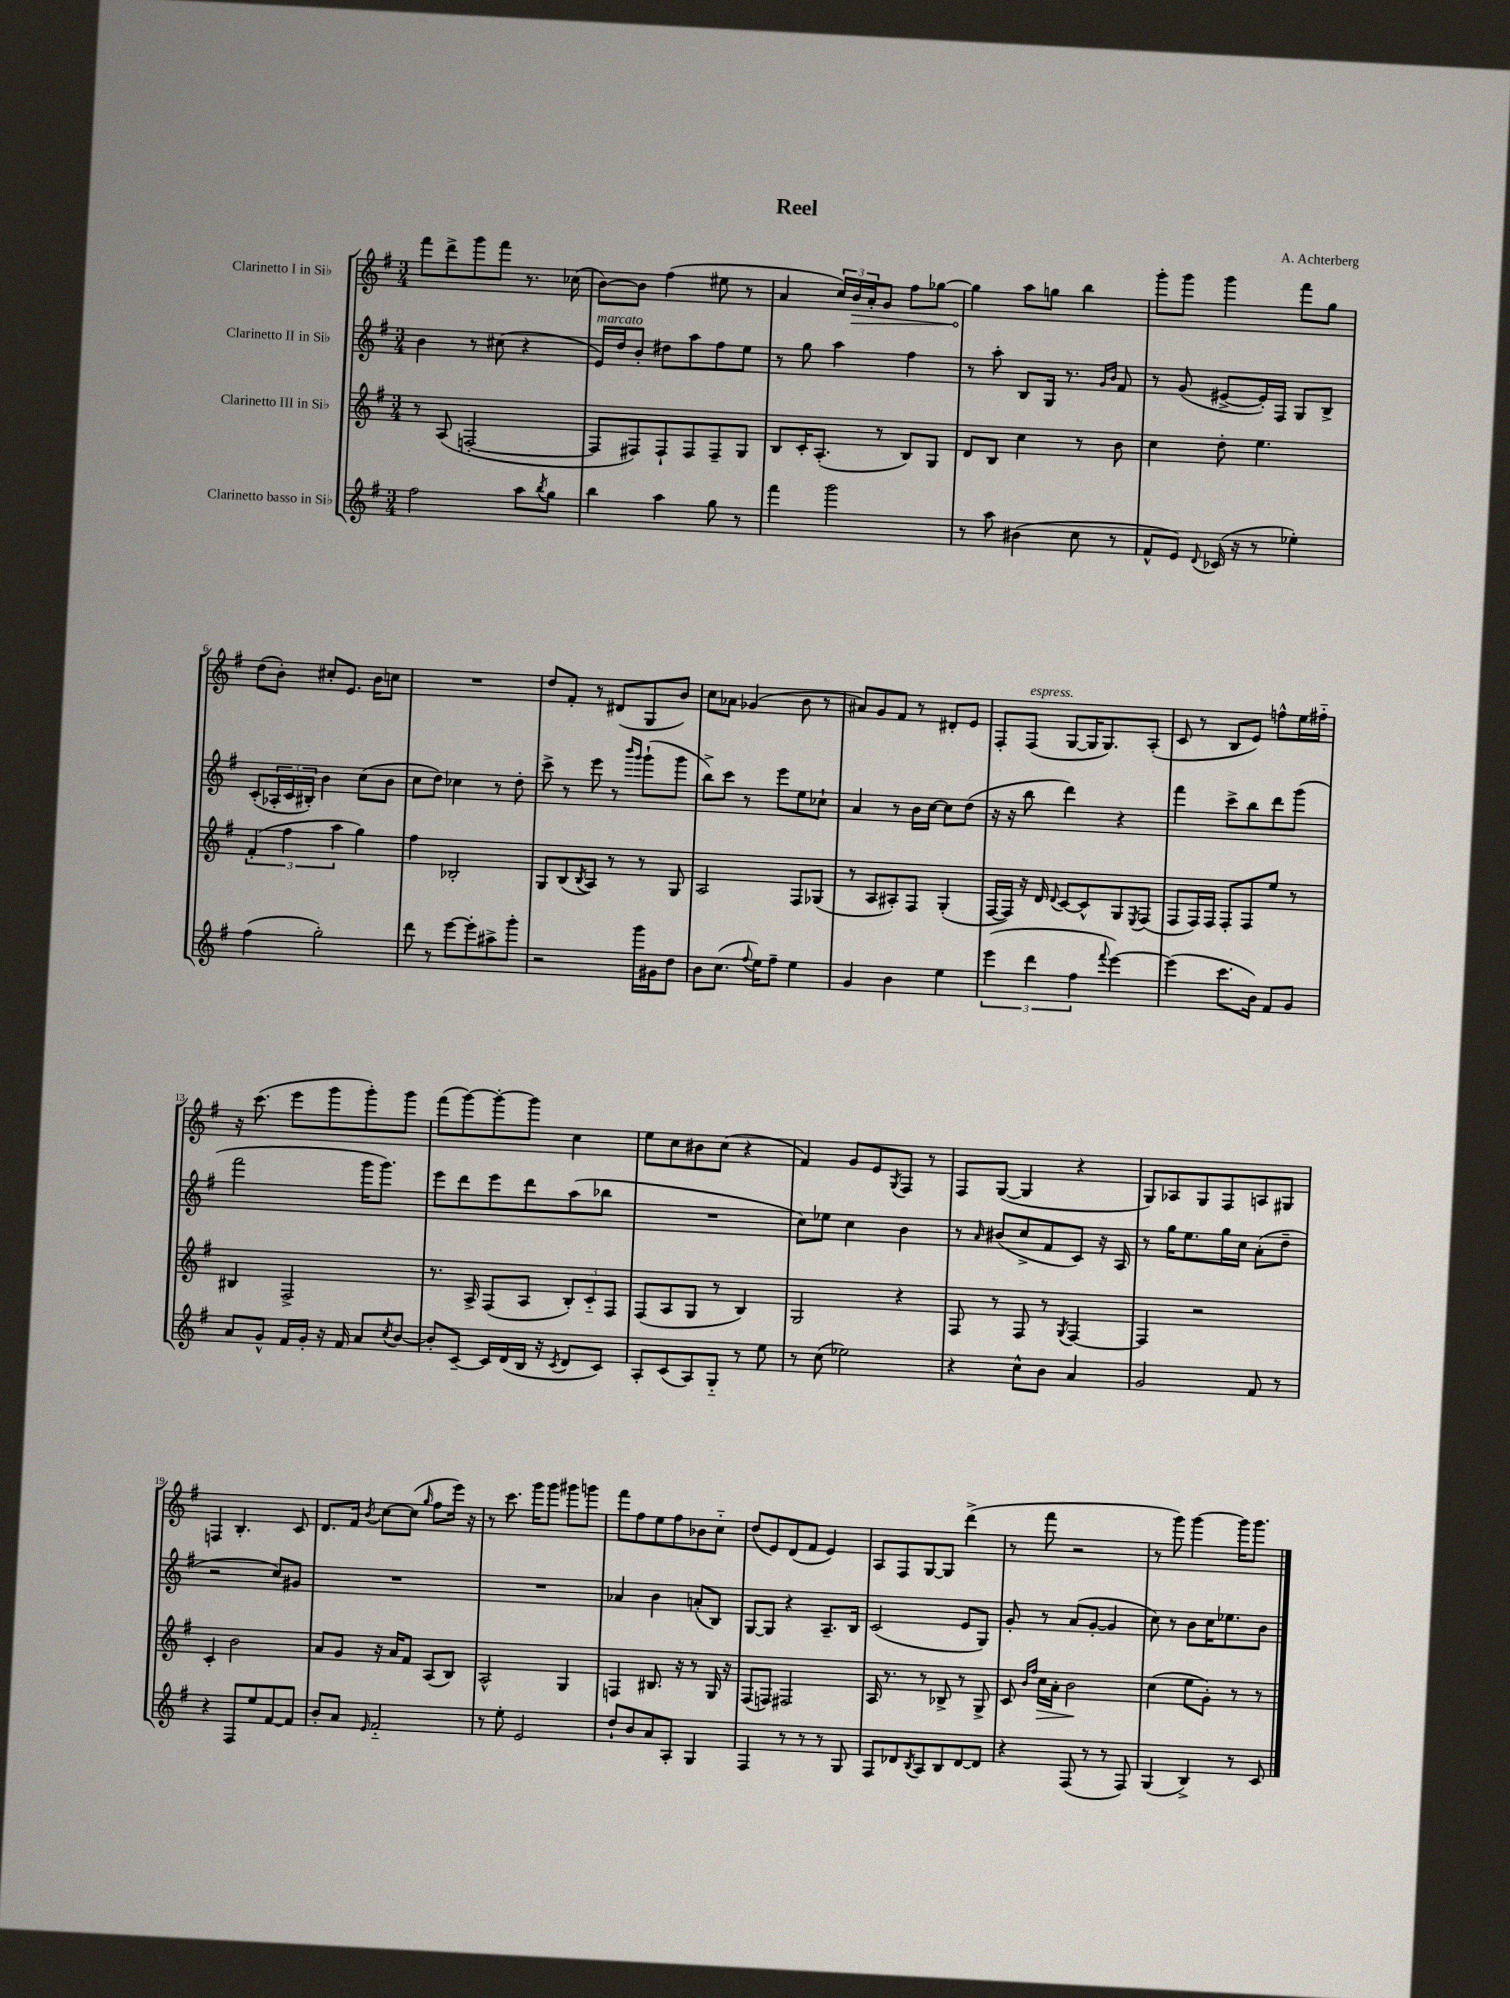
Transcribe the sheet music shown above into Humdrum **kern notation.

**kern	**kern	**dynam	**kern	**kern	**dynam
*part4	*part3	*part3	*part2	*part1	*part1
*staff4	*staff3	*staff3	*staff2	*staff1	*staff1
*I"Clarinetto basso in Si♭	*I"Clarinetto III in Si♭	*	*I"Clarinetto II in Si♭	*I"Clarinetto I in Si♭	*
*clefG2	*clefG2	*	*clefG2	*clefG2	*
*k[f#]	*k[f#]	*	*k[f#]	*k[f#]	*
*M3/4	*M3/4	*	*M3/4	*M3/4	*
=1	=1	=1	=1	=1	=1
2ff#\	8r	.	4b\	8fff#\L	.
.	(8A/	.	.	8ddd^\	.
.	[2Fn'/	.	8r	8ggg\	.
.	.	.	(8cc#X\	8fff#\J	.
8aa\L	.	.	4r	8.r	.
8qbb/	.	.	.	.	.
8gg\J	.	.	.	.	.
.	.	.	.	(16cc-X\	.
=2	=2	=2	=2	=2	=2
!	!	!	!LO:TX:a:i:t=marcato	!	!
4bb\	8F/L]	.	16e/LL)	[8b\L)	.
.	.	.	16dd/J	.	.
.	8F#X/)	.	8b'/J	8b\J]	.
4aa\	8F#`/	.	8dd#X\L	(4ff#\	.
.	8F#/	.	8aa\	.	.
8gg\	8F#~/	.	8ff#\	8ee#X\	.
8r	8G/J	.	8ee\J	8r	.
=3	=3	=3	=3	=3	=3
4fff#\	8B/L	.	8r	4a/	.
.	16c'/K	.	8gg\	.	.
.	(8.A'/J	.	.	.	.
2ggg\	.	.	4aa\	24cc/LL)	.
!	!	!	!	!	!LO:HP:b
.	.	.	.	24b/	>
.	.	.	.	24a'/J	.
.	8r	.	.	8g/J	.
.	8B/L)	.	4ff#\	8ff#\L	.
.	8G/J	.	.	[8gg-X\J	.
=4	=4	=4	=4	=4	=4
8r	8d/L	.	8r	4gg-\]	.
8aa\	8B/J	.	8aa'\	.	.
(4b#X\	4cc\	.	8B/L	8aa\L	]
.	.	.	16G/Jk	8ggn\J	.
.	.	.	8.r	.	.
8cc\	8r	.	.	4bb\	.
.	.	.	16qqg/LL	.	.
.	.	.	16qqb/JJ	.	.
8r	8b\	.	8f#/	.	.
=5	=5	=5	=5	=5	=5
8f#^^/L	4cc\	.	8r	8ggg'\L	.
8e/J)	.	.	(8g/	8ggg\J	.
8qqd/	.	.	.	.	.
(16c-X/	8dd'\	.	[8e#X^/L	4ggg\	.
16r	.	.	.	.	.
8r	4.ee\	.	16e#'/L])	.	.
.	.	.	16F#/JJ	.	.
4ee-X'\)	.	.	8G/L	8fff#\L	.
.	.	.	8B^/J	8gg\J	.
!!LO:LB:g=z
=6	=6	=6	=6	=6	=6
(4ff#\	(6f#'/	.	(8c'/L	(8dd\L	.
.	.	.	24A-X'/L	8b'\J)	.
.	6ff#\	.	24c/	.	.
.	.	.	24B#X'/JJ)	.	.
2gg'\)	.	.	4b\	8cc#X'/L	.
.	6aa\	.	.	.	.
.	.	.	.	8.e/J	.
.	4gg\)	.	(8cc\L	.	.
.	.	.	.	16b\KL	.
.	.	.	8b\J	8ccn\J	.
=7	=7	=7	=7	=7	=7
8ddd\	4ff#\	.	8cc\L	2.r	.
8r	.	.	8dd\J)	.	.
[8eee\L	2B-X'/	.	4cc-X\	.	.
8eee'\]	.	.	.	.	.
8aa#X^\	.	.	8r	.	.
8ggg'\J	.	.	8dd'\	.	.
=8	=8	=8	=8	=8	=8
2r	8G/L	.	8ccc^\	8dd/L	.
.	(8B/	.	8r	8f#'/J	.
.	8qB/	.	.	.	.
.	8A/J)	.	8eee\	8r	.
.	8r	.	8r	(8d#X/L	.
.	.	.	16qqbbb/LL	.	.
.	.	.	16qqggg/JJ	.	.
16ggg\LL	8r	.	(8ggg`\L	8G/	.
16g#X\J	.	.	.	.	.
8dd\J	8G/	.	8ggg\J	8b/J)	.
=9	=9	=9	=9	=9	=9
8b\L	2A/	.	8bb^\L)	8cc\L	.
(8.cc\J	.	.	8ccc\J	8a-X\J	.
.	.	.	8r	(4g-X/	.
8qqff#/	.	.	.	.	.
16ee\KL)	.	.	.	.	.
8ff#~\J	.	.	8eee\L	.	.
4ee\	8F#/L	.	8ee\	8b\	.
.	(8G-X/J	.	8cc-X`\J	8r	.
=10	=10	=10	=10	=10	=10
4g/	8r	.	4a/	8a#X/L)	.
.	8A/L	.	.	8g/	.
4b\	8A#X'/)	.	8r	8f#/J	.
.	8F#/J	.	16b\LL	8r	.
.	.	.	[16cc\JJ	.	.
4ee\	(4G'/	.	8cc\L]	8d#X'/L	.
.	.	.	(8dd\J	8e/J	.
=11	=11	=11	=11	=11	=11
(6eee\	[16F#/LL	.	16r	8F#'/L	.
.	16F#/JJ])	.	16r	.	.
!	!	!	!	!LO:TX:a:i:t=espress.	!
.	16r	.	8bb\	(8F#/J	.
6ddd\	.	.	.	.	.
.	16d/	.	.	.	.
.	8qqd/	.	.	.	.
.	[8c/L	.	4ddd\)	[8G/L	.
6ff#\	.	.	.	.	.
.	8c^^/]	.	.	16G/K]	.
.	.	.	.	8.G/)	.
8qqfff#/	.	.	.	.	.
[4eee\)	8G/	.	4r	.	.
.	8qE/	.	.	.	.
.	(8F#/J	.	.	(8A'/J	.
=12	=12	=12	=12	=12	=12
(4eee\]	8F#/L	.	4fff#\	8c/	.
.	16F#/L)	.	.	8r	.
.	16F#/JJ	.	.	.	.
8.ccc\L	8F#'/L	.	8ccc^\L	8B/L	.
.	8F#/	.	8bb\	8e/J)	.
16b\Jk)	.	.	.	.	.
8f#/L	8ee/J	.	8ddd\	8ffn^^\L	.
8g/J	8r	.	(8ggg\J	16ee\L	.
.	.	.	.	16ff#X\JJ	.
!!LO:LB:g=z
=13	=13	=13	=13	=13	=13
8a/L	4B#X/	.	2fff#\	16r	.
.	.	.	.	(8.ccc\	.
8g^^/J	.	.	.	.	.
16f#/LL	2F#^/	.	.	8eee\L	.
16g'/JJ	.	.	.	.	.
16r	.	.	.	8ggg\	.
16f#/	.	.	.	.	.
8a/L	.	.	16ggg\KL	8ggg'\)	.
.	.	.	8.ggg\J)	.	.
8qcc/	.	.	.	.	.
[8b/J	.	.	.	8ggg\J	.
=14	=14	=14	=14	=14	=14
8b'/L]	8.r	.	8eee\L	(8fff#\L	.
[8c~/J	.	.	8ddd\	[8ggg\)	.
.	16A^/	.	.	.	.
16c/LL]	(8F#/L	.	8eee\	8ggg'\_	.
(16d/	.	.	.	.	.
16B/JJ	8A/J	.	8ddd\	8ggg\J]	.
16r	.	.	.	.	.
8qc/	.	.	.	.	.
8d/L	12B'/L)	.	(8aa\	4cc\	.
.	12c/	.	.	.	.
8c/J)	.	.	8bb-X\J	.	.
.	12F#/J	.	.	.	.
=15	=15	=15	=15	=15	=15
8A'/L	(8F#/L	.	2.r	8ee\L	.
(8c/	8A/	.	.	8cc\	.
8A/)	8G/J	.	.	8b#X\	.
8G/J	8r	.	.	(8cc\J	.
8r	4B/)	.	.	4r	.
8ee\	.	.	.	.	.
=16	=16	=16	=16	=16	=16
8r	2G/	.	8cc\L)	4f#/)	.
(8cc\	.	.	8ee-X\J	.	.
2ee-X\)	.	.	4cc\	8g/L	.
.	.	.	.	8e/	.
.	.	.	.	8qG/	.
.	4r	.	4b\	8F#/J	.
.	.	.	.	8r	.
=17	=17	=17	=17	=17	=17
4r	8F#/	.	8r	8F#/L	.
.	.	.	16qqa/	.	.
.	8r	.	(8b#X/L	([8G/J	.
8cc^^\L	8F#/	.	8cc^/	4G/]	.
8b\J	8r	.	8f#/	.	.
.	8qG/	.	.	.	.
4a/	[4F#/	.	8c/J)	4r	.
.	.	.	16r	.	.
.	.	.	16A/	.	.
=18	=18	=18	=18	=18	=18
2g/	4F#/]	.	8r	8G/L)	.
.	.	.	16gg\KL	8A-X/	.
.	.	.	8.ee\	.	.
.	2r	.	.	8G/	.
.	.	.	16gg\L	8F#/	.
.	.	.	16cc\JJ	.	.
8f#/	.	.	(8a'\L	8An/	.
8r	.	.	8dd~\J	8G#X/J	.
!!LO:LB:g=z
=19	=19	=19	=19	=19	=19
4r	4c'/	.	2r	4Fn/	.
8F#/L	2b\	.	.	4.B'/	.
8ee/	.	.	.	.	.
[8f#/	.	.	8cc/L)	.	.
8f#/J]	.	.	8g#X/J	8c/	.
=20	=20	=20	=20	=20	=20
8b'/L	8a/L	.	2.r	8.d/L	.
8a/J	8g/J	.	.	.	.
.	.	.	.	16f#/Jk	.
16qqe/	.	.	.	8qb/	.
2f#/	16r	.	.	[8cc\L	.
.	16a/KL	.	.	.	.
.	8f#/J	.	.	(8cc\J]	.
.	.	.	.	16qqgg/	.
.	(8A/L	.	.	8ff#\L	.
.	8B/J)	.	.	16eee\Jk)	.
.	.	.	.	16r	.
=21	=21	=21	=21	=21	=21
8r	2A^^/	.	2.r	8r	.
8ee'\	.	.	.	8.ccc\	.
2e/	.	.	.	.	.
.	.	.	.	16ggg\KL	.
.	.	.	.	8ggg\J	.
.	4G/	.	.	8ggg#X\L	.
.	.	.	.	8gggn\J	.
=22	=22	=22	=22	=22	=22
8dd`/L	4Fn/	.	4a-X/	8fff#\L	.
8b/	.	.	.	8ff#\	.
8a/	8.B#X/	.	4b\	8ee\	.
8A'/J	.	.	.	8ff#\	.
.	16r	.	.	.	.
4G/	8r	.	(8an'/L	8b-X\	.
.	16G/	.	8B/J)	8cc\J	.
.	16r	.	.	.	.
=23	=23	=23	=23	=23	=23
4F#/	(8F#/L	.	[8G/L	(8dd/L	.
.	8Fn/J)	.	8G/J]	8e/)	.
8r	2F#X/	.	4r	(8d/	.
8r	.	.	.	8f#/J	.
8r	.	.	8.A~/L	4e/)	.
8G/	.	.	.	.	.
.	.	.	16B/Jk	.	.
=24	=24	=24	=24	=24	=24
8F#/L	16A/	.	(2c/	8A/L	.
.	8.r	.	.	.	.
8d-X/	.	.	.	8F#/	.
8qB/	.	.	.	.	.
8A/	8r	.	.	[8G/	.
8B/	8B-X^/	.	.	8G/J]	.
[8d-/	8r	.	8e/L	(4ddd^\	.
8d-/J]	8G^/	.	8G/J)	.	.
=25	=25	=25	=25	=25	=25
4r	8c/	.	8g'/	8r	.
.	16qqb/LL	.	.	.	.
.	16qqff#/JJ	.	.	.	.
!	!	!LO:HP:b	!	!	!
.	16cc\LL	>	8r	8fff#\	.
.	16a'\JJ	.	.	.	.
(8F#/	2b\	.	(8a/L	2r	.
8r	.	.	[8g'/J	.	.
8r	.	.	4g/]	.	.
8F#/)	.	.	.	.	.
.	.	]	.	.	.
=26	=26	=26	=26	=26	=26
(4G/	(4cc\	.	8cc\)	8r	.
.	.	.	8r	8ggg\)	.
4B^/)	8ee\L	.	8b\L	[4ggg\	.
.	8g'\J)	.	16cc\K	.	.
.	.	.	8.ee-X\	.	.
8r	8r	.	.	16ggg\KL]	.
.	.	.	.	8.ggg\J	.
8c/	8r	.	8b\J	.	.
==	==	==	==	==	==
*-	*-	*-	*-	*-	*-
